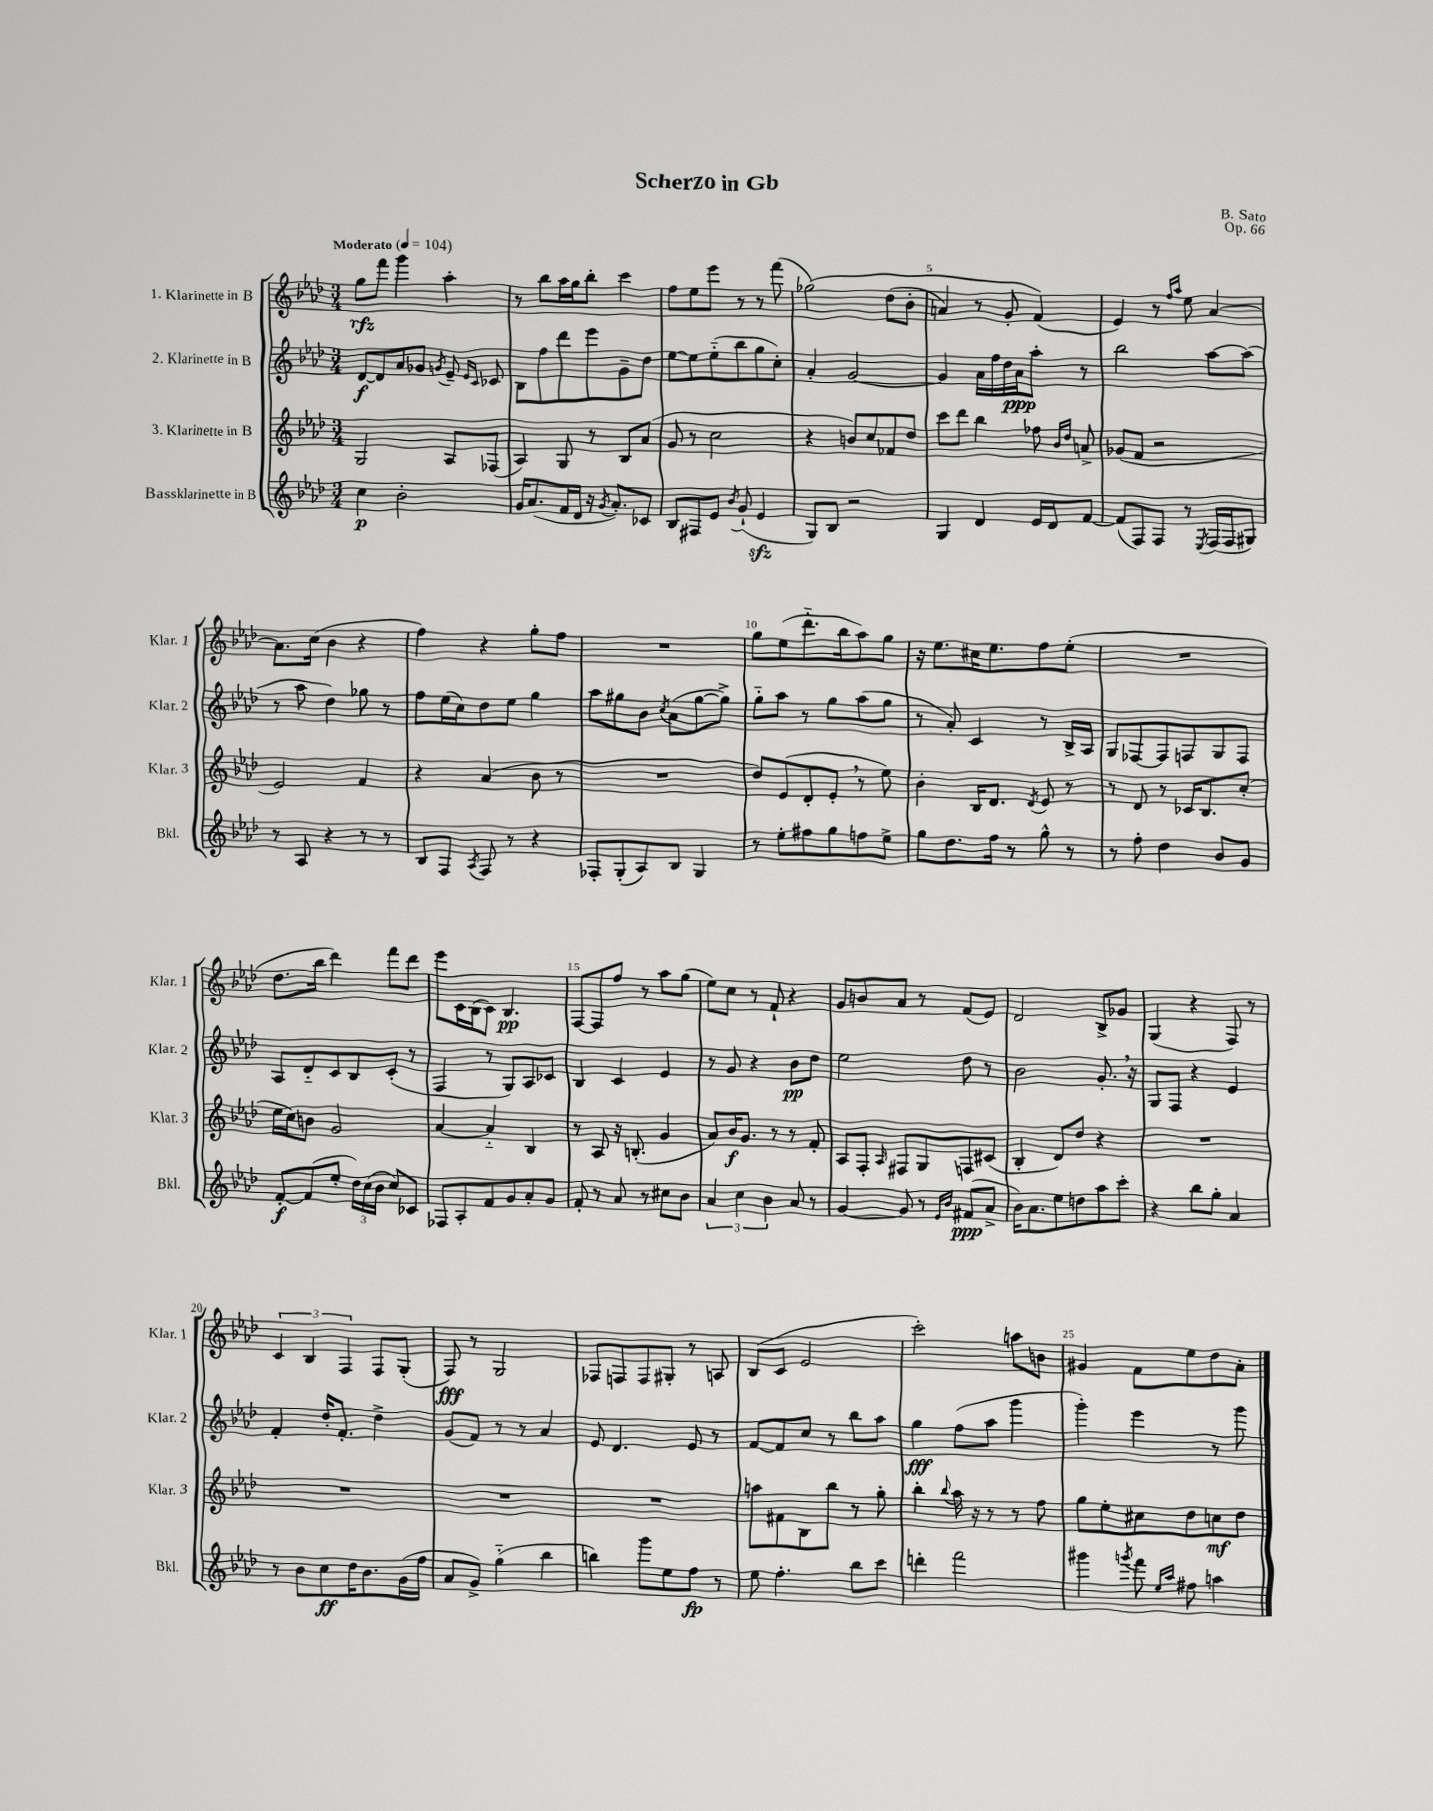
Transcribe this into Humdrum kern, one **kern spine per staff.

**kern	**dynam	**kern	**dynam	**kern	**dynam	**kern	**dynam
*part4	*part4	*part3	*part3	*part2	*part2	*part1	*part1
*staff4	*staff4	*staff3	*staff3	*staff2	*staff2	*staff1	*staff1
*I"Bassklarinette in B	*	*I"3. Klarinette in B	*	*I"2. Klarinette in B	*	*I"1. Klarinette in B	*
*I'Bkl.	*	*I'Klar. 3	*	*I'Klar. 2	*	*I'Klar. 1	*
*clefG2	*	*clefG2	*	*clefG2	*	*clefG2	*
*k[b-e-a-d-]	*	*k[b-e-a-d-]	*	*k[b-e-a-d-]	*	*k[b-e-a-d-]	*
*M3/4	*	*M3/4	*	*M3/4	*	*M3/4	*
*MM104	*	*MM104	*	*MM104	*	*MM104	*
=1	=1	=1	=1	=1	=1	=1	=1
!	!	!	!	!	!	!LO:TX:a:B:t=Moderato	!
4cc\	p	2G/	.	[8d-/L	f	8gg\L	rfz
.	.	.	.	8d-/]	.	8fff\J	.
2b-'\	.	.	.	8a-/	.	4ggg\	.
.	.	.	.	8g-X/J	.	.	.
.	.	.	.	8qgn/	.	.	.
.	.	8A-/L	.	8e-~/	.	4aa-'\	.
.	.	.	.	16qqe-/LL	.	.	.
.	.	.	.	16qqc/JJ	.	.	.
.	.	(8F-X/J	.	8c-X/	.	.	.
=2	=2	=2	=2	=2	=2	=2	=2
16g/KL	.	4A-/)	.	8B-\L	.	8r	.
(8.a-/	.	.	.	.	.	.	.
.	.	.	.	8ff\	.	8bb-\L	.
16f/L	.	8G/	.	8ddd-\	.	16aa-\L	.
16d-/JJ	.	.	.	.	.	16gg\J	.
16r	.	8r	.	8eee-\	.	8bb-'\J	.
8qg/	.	.	.	.	.	.	.
8.a-'/L)	.	.	.	.	.	.	.
.	.	8B-/L	.	8g~\	.	4ccc\	.
8c-X/J	.	(8a-/J	.	8dd-\J	.	.	.
=3	=3	=3	=3	=3	=3	=3	=3
8B-/L	.	8g/	.	[8ee-\L	.	8ff\L	.
8F#X/	.	8r	.	8ee-\]	.	8ee-\	.
8e-/J	.	2cc\	.	(8ee-\	.	8eee-\J	.
8qb-/	.	.	.	.	.	.	.
(8g`/	.	.	.	8bb-\	.	8r	.
4e-zz/	.	.	.	8gg\	.	8r	.
.	.	.	.	8cc'\J)	.	(8fff\	.
=4	=4	=4	=4	=4	=4	=4	=4
8G/L)	.	4r	.	4a-'/	.	(2gg-X\)	.
8B-/J	.	.	.	.	.	.	.
2r	.	8bn/L)	.	[2g/	.	.	.
.	.	8cc/	.	.	.	.	.
.	.	8f-X/	.	.	.	(8dd-\L	.
.	.	8dd-/J	.	.	.	8b-'\J	.
=5	=5	=5	=5	=5	=5	=5	=5
4G/	.	8ccc\L	.	4g/]	.	4an/)	.
.	.	8ddd-\J	.	.	.	.	.
4d-/	.	4bb-\	.	16a-\LL	.	8r	.
.	.	.	.	16ff\	.	.	.
.	.	.	.	16dd-\	.	8g'/	.
.	.	.	.	16a-\J	ppp	.	.
16e-/LL	.	8ff-X\	.	8aa-'\J	.	(4f/)	.
16d-/J	.	.	.	.	.	.	.
.	.	16qqb-/LL	.	.	.	.	.
.	.	16qqdd-/JJ	.	.	.	.	.
[8f/J	.	8an^/	.	8r	.	.	.
=6	=6	=6	=6	=6	=6	=6	=6
(8f/L]	.	(8g-X/L	.	2bb-\	.	4e-/)	.
8F/)	.	8f/J	.	.	.	.	.
8F/J	.	2r	.	.	.	8r	.
.	.	.	.	.	.	16qqff/LL	.
.	.	.	.	.	.	16qqaa-/JJ	.
8r	.	.	.	.	.	8ee-\	.
8qE-/	.	.	.	.	.	.	.
(16F/LL	.	.	.	[8aa-\L	.	[4a-/	.
16F/J	.	.	.	.	.	.	.
8G#X/J)	.	.	.	(8aa-\J]	.	.	.
!!LO:LB:g=z
=7	=7	=7	=7	=7	=7	=7	=7
8r	.	2e-/)	.	8r	.	8.a-\L]	.
8A-/	.	.	.	8aa-\	.	.	.
.	.	.	.	.	.	(16cc\Jk	.
4r	.	.	.	4dd-\)	.	4b-\	.
8r	.	4f/	.	8gg-X\	.	4r	.
8r	.	.	.	8r	.	.	.
=8	=8	=8	=8	=8	=8	=8	=8
8B-/L	.	4r	.	8ff\L	.	4ff\)	.
8F/J	.	.	.	(16ee-\L	.	.	.
.	.	.	.	16cc\J)	.	.	.
8qA-/	.	.	.	.	.	.	.
8F/	.	(4a-/	.	8dd-\	.	4r	.
8r	.	.	.	8ee-\J	.	.	.
4r	.	8b-\	.	4gg\	.	8gg'\L	.
.	.	8r	.	.	.	8ff\J	.
=9	=9	=9	=9	=9	=9	=9	=9
8F-X'/L	.	2.r	.	8aa-\L	.	2.r	.
(8G'/	.	.	.	8gg#X\	.	.	.
8A-/)	.	.	.	8b-\J	.	.	.
.	.	.	.	8qcc/	.	.	.
8B-/J	.	.	.	(8a-\L	.	.	.
4G/	.	.	.	[8gg#\	.	.	.
.	.	.	.	8gg#^\J])	.	.	.
=10	=10	=10	=10	=10	=10	=10	=10
8r	.	8dd-/L)	.	8gg\L	.	8gg\L	.
8ee-'\L	.	(8e-/	.	8aa-\J	.	(8ee-\	.
8ff#X\	.	8d-'/	.	8r	.	8.ddd-\	.
8gg\	.	8e-',/J	.	8gg\L	.	.	.
.	.	.	.	.	.	16bb-\k	.
8ffn\	.	8r	.	(8aa-\	.	8aa-\)	.
8ee-^\J	.	8ee-\)	.	8gg\J	.	8gg\J	.
=11	=11	=11	=11	=11	=11	=11	=11
8gg\L	.	4b-'\	.	8r	.	16r	.
.	.	.	.	.	.	8.ee-\L	.
8.dd-\	.	.	.	8a-'/)	.	.	.
.	.	16B-/KL	.	4c/	.	16cc#X\K	.
16ff\Jk	.	8.d-/J	.	.	.	8.ee-\	.
8r	.	.	.	.	.	.	.
.	.	8qd-/	.	.	.	.	.
8gg^^\	.	8e-/	.	8r	.	8ff\	.
8r	.	8r	.	16B-^/LL	.	(8ee-'\J	.
.	.	.	.	16A-/JJ	.	.	.
=12	=12	=12	=12	=12	=12	=12	=12
8r	.	8r	.	8G/L	.	2.r	.
8ff'\	.	8d-/	.	[8F-X/	.	.	.
4dd-\	.	8r	.	8F-/]	.	.	.
.	.	16c-X/KL	.	8Fn/	.	.	.
.	.	8.B-/	.	.	.	.	.
8b-/L	.	.	.	8G/	.	.	.
8g/J	.	(8cc'/J	.	8F/J	.	.	.
!!LO:LB:g=z
=13	=13	=13	=13	=13	=13	=13	=13
[8f'/L	f	16ee-\LL	.	8A-/L	.	8.dd-\L	.
.	.	16cc\J)	.	.	.	.	.
(8f/]	.	8bn\J	.	8d-/	.	.	.
.	.	.	.	.	.	16bb-\Jk	.
8ee-'/J	.	2g/	.	8c/	.	4ddd-\)	.
24dd-\LL)	.	.	.	8B-/	.	.	.
(24cc\	.	.	.	.	.	.	.
24b-\JJ	.	.	.	.	.	.	.
8cc/L)	.	.	.	(8c'/J	.	8fff\L	.
8c-X/J	.	.	.	8r	.	8ddd-\J	.
=14	=14	=14	=14	=14	=14	=14	=14
8F-X/L	.	[4a-/	.	4F/	.	8eee-\L	.
8A-'/	.	.	.	.	.	16c\L	.
.	.	.	.	.	.	(16B-\J	.
8f/	.	4a-/]	.	8r	.	8c\J)	.
8g/	.	.	.	8G/L)	.	4.B-/	pp
8a-'/	.	4B-/	.	8A-/	.	.	.
8g/J	.	.	.	8c-X/J	.	.	.
=15	=15	=15	=15	=15	=15	=15	=15
8f'/	.	8r	.	4B-/	.	[8F/L	.
8r	.	8A-/	.	.	.	8F/]	.
8a-/	.	16r	.	4c/	.	8ff/J	.
.	.	(8.Bn'/	.	.	.	.	.
8r	.	.	.	.	.	8r	.
8cc#X\L	.	4g/	.	4e-/	.	8aa-\L	.
8b-\J	.	.	.	.	.	(8gg\J	.
=16	=16	=16	=16	=16	=16	=16	=16
6a-/	.	8a-/L)	.	8r	.	8ee-\L)	.
.	.	16b-/K	f	8g/	.	8cc\J	.
6cc\	.	.	.	.	.	.	.
.	.	8.g/J	.	.	.	.	.
.	.	.	.	4r	.	8r	.
6b-\	.	.	.	.	.	.	.
.	.	8r	.	.	.	8f`/	.
8a-/	.	8r	.	8b-\L	pp	4r	.
8r	.	8f'/	.	8dd-\J	.	.	.
=17	=17	=17	=17	=17	=17	=17	=17
[4g/	.	8A-/L	.	2ee-\	.	8g/L	.
.	.	8F'/J	.	.	.	8bn/	.
.	.	16qqA-/	.	.	.	.	.
8g/]	.	8F#X/L	.	.	.	8a-/J	.
8r	.	8G/	.	.	.	8r	.
16qqe-/LL	.	.	.	.	.	.	.
16qqb-/JJ	.	.	.	.	.	.	.
(8f#X/L	ppp	8Fn/	.	8dd-\	.	(8f/L	.
8a-^/J	.	(8c#X/J	.	8r	.	8e-/J)	.
=18	=18	=18	=18	=18	=18	=18	=18
16b-\KL)	.	4B-'/	.	2b-\	.	2d-/	.
8.a-\	.	.	.	.	.	.	.
8ee-\	.	8d-/L)	.	.	.	.	.
8ddn\	.	8dd-/J	.	.	.	.	.
8aa-\	.	4r	.	8.g',/	.	8B-^/L	.
8ccc'\J	.	.	.	.	.	8g-X/J	.
.	.	.	.	16r	.	.	.
=19	=19	=19	=19	=19	=19	=19	=19
4r	.	2.r	.	8G/L	.	(4G/	.
.	.	.	.	8F/J	.	.	.
8bb-\L	.	.	.	4r	.	4r	.
8gg'\J	.	.	.	.	.	.	.
4a-/	.	.	.	4e-/	.	8F/)	.
.	.	.	.	.	.	8r	.
!!LO:LB:g=z
=20	=20	=20	=20	=20	=20	=20	=20
8r	.	2.r	.	4f'/	.	6c/	.
8b-\L	.	.	.	.	.	.	.
.	.	.	.	.	.	6B-/	.
8cc\	ff	.	.	16dd-'/KL	.	.	.
.	.	.	.	8.f'/J	.	.	.
.	.	.	.	.	.	6F/	.
16dd-\K	.	.	.	.	.	.	.
8.b-\	.	.	.	.	.	.	.
.	.	.	.	4dd-^\	.	8F/L	.
(16g\L	.	.	.	.	.	(8G'/J	.
16ff\JJ	.	.	.	.	.	.	.
=21	=21	=21	=21	=21	=21	=21	=21
8a-/L	.	2.r	.	(8g/L	.	8F/)	fff
8g^/J)	.	.	.	8f/J)	.	8r	.
(4gg\	.	.	.	8r	.	2G/	.
.	.	.	.	8r	.	.	.
4bb-\	.	.	.	4a-/	.	.	.
=22	=22	=22	=22	=22	=22	=22	=22
4bbn\)	.	2.r	.	8e-/	.	8F-X/L	.
.	.	.	.	4.d-/	.	8Fn/	.
8ggg\L	.	.	.	.	.	8F/	.
8ee-\	.	.	.	.	.	8G#X'/J	.
8ff\J	fp	.	.	8e-/	.	8r	.
8r	.	.	.	8r	.	8An/	.
=23	=23	=23	=23	=23	=23	=23	=23
8ee-\	.	8aan\L	.	[8f/L	.	(8B-/L	.
4.ff'\	.	8f#X\	.	8f/]	.	8c/J	.
.	.	8B-\	.	8cc/J	.	2e-/	.
.	.	8bb-\J	.	8r	.	.	.
8bb-\L	.	8r	.	8bb-\L	.	.	.
8ccc\J	.	8gg'\	.	8aa-\J	.	.	.
=24	=24	=24	=24	=24	=24	=24	=24
4dddn'\	.	4bb-'\	.	4gg\	fff	2ccc'\)	.
.	.	8qqbb-/	.	.	.	.	.
2fff\	.	16aa-\	.	(8ff\L	.	.	.
.	.	16r	.	.	.	.	.
.	.	8r	.	8aa-\J	.	.	.
.	.	8r	.	4ggg\	.	8aan\L	.
.	.	8ff\	.	.	.	8bn\J	.
=25	=25	=25	=25	=25	=25	=25	=25
4ggg#X\	.	8gg\L	.	4ggg'\)	.	4g#X/	.
.	.	8ee-'\	.	.	.	.	.
8qgggn/	.	.	.	.	.	.	.
8fff\	.	8cc#X\	.	4eee-\	.	8f\L	.
16qqee-/LL	.	.	.	.	.	.	.
16qqaa-/JJ	.	.	.	.	.	.	.
8ff#X\	.	8dd-\	.	.	.	8ee-\	.
4aan\	.	8ccn\	mf	8r	.	8dd-\	.
.	.	8dd-\J	.	8ggg\	.	8a-'\J	.
==	==	==	==	==	==	==	==
*-	*-	*-	*-	*-	*-	*-	*-
